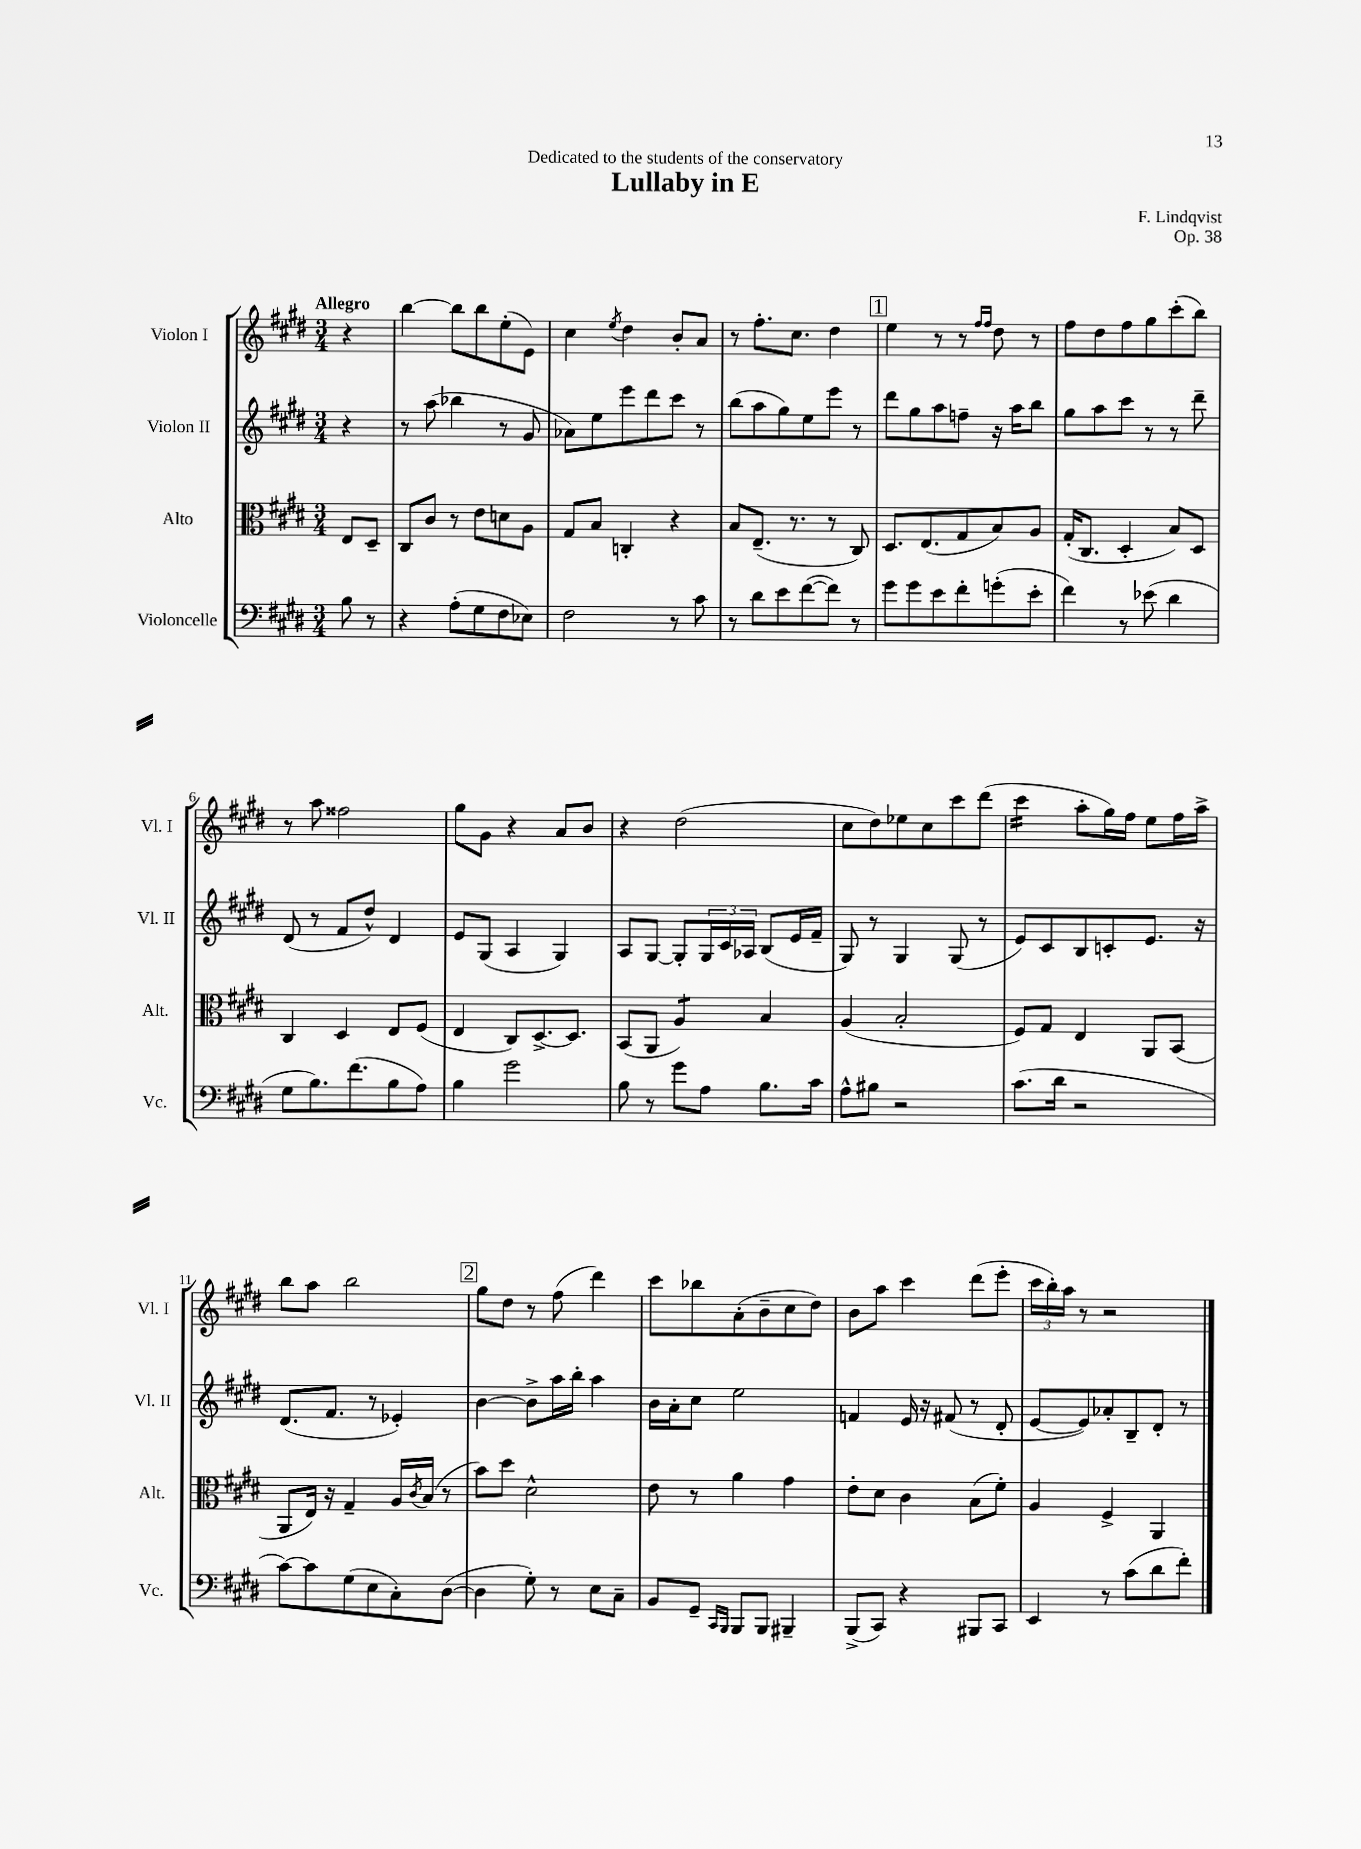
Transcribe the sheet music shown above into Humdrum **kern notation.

**kern	**kern	**kern	**kern
*staff4	*staff3	*staff2	*staff1
*clefF4	*clefC3	*clefG2	*clefG2
*k[f#c#g#d#]	*k[f#c#g#d#]	*k[f#c#g#d#]	*k[f#c#g#d#]
*M3/4	*M3/4	*M3/4	*M3/4
8B\	8E/L	4r	4r
8r	8D#~/J	.	.
=	=	=	=
4r	8C#/L	8r	[4bb\
.	8c#/J	(8aa\	.
(8A'\L	8r	4bb-\	8bb\]L
8G#\	8e\L	.	8bb\
8F#\	8d\	8r	(8ee'\
8E-\J)	8A\J	8g#/	8e\J)
=	=	=	=
2F#\	8G#/L	8a-\L)	4cc#\
.	8B/J	8ee\	.
.	.	.	8qee/
.	4C'/	8eee\	4dd#\
.	.	8ddd#\	.
8r	4r	8ccc#\J	8b'/L
8c#\	.	8r	8a/J
=	=	=	=
8r	8B/L	(8bb\L	8r
8d#\L	(8.E~/J	8aa\	8.ff#'\L
8e\	.	8gg#\)	.
.	8.r	.	8.cc#\J
([8f#\	.	8ee\	.
8f#\]J)	8r	8eee\J	4dd#\
8r	8C#/)	8r	.
=	=	=	=
8g#\L	8.D#/L	8ddd#\L	4ee\
8g#\	.	8gg#\	.
.	(8.E/	.	.
8e\	.	8aa\	8r
8f#'\	8G#/	8ff~\J	8r
.	.	.	16qqff#/LL
.	.	.	16qqff#/JJ
(8g'\	8B/)	16r	8dd#\
.	.	16aa\LK	.
8e'\J	8A/J	8bb\J	8r
=	=	=	=
4f#\)	(16G#'/LK	8gg#\L	8ff#\L
.	8.C#/J	.	.
.	.	8aa\	8dd#\
8r	4D#'/	8ccc#\J	8ff#\
(8e-\	.	8r	8gg#\
4d#\	8B/L)	8r	(8ccc#'\
.	8D#/J	8ddd#~\	8bb\J)
=	=	=	=
8G#\L	4C#/	(8d#/	8r
8.B\)	.	8r	8aa\
.	4D#/	8f#/L	2ff##\
(8.f#\	.	.	.
.	.	8dd#^^/J)	.
8B\	8E/L	4d#/	.
8A\J)	(8F#/J	.	.
=	=	=	=
4B\	4E/	8e/L	8gg#\L
.	.	(8G#/J	8g#\J
2g#\	8C#/L)	4A/	4r
.	[8.D#^/	.	.
.	.	4G#/)	8a/L
.	8.D#/]J	.	.
.	.	.	8b/J
=	=	=	=
8B\	(8BB/L	8A/L	4r
8r	8AA/J	[8G#/J	.
8g#\L	4A/)	8G#'/]L	(2dd#\
8A\J	.	24G#/L	.
.	.	24c#/	.
.	.	24A-/JJ	.
8.B\L	4B/	(8B/L	.
.	.	16e/L	.
16c#\Jk	.	16f#~/JJ	.
=	=	=	=
8A^^\L	(4A/	8G#/)	8cc#\L
8B#\J	.	8r	8dd#\)
2r	2B'/	4G#/	8ee-\
.	.	.	8cc#\
.	.	(8G#/	8ccc#\
.	.	8r	(8ddd#\J
=	=	=	=
(8.c#\L	8F#/L)	8e/L)	4ccc#\
.	8G#/J	8c#/	.
16d#\Jk	.	.	.
2r	4E/	8B/	8aa'\L
.	.	8c'/	16gg#\L)
.	.	.	16ff#\JJ
.	8AA/L	8.e/J	8ee\L
.	(8BB/J	.	16ff#\L
.	.	16r	16aa^\JJ
=	=	=	=
[8c#\L)	8AA/L	(8.d#/L	8bb\L
8c#\]	16E/Jk)	.	8aa\J
.	16r	8.f#/J	.
(8G#\	4G#~/	.	2bb\
8E\	.	8r	.
8C#'\)	16A/LL	4e-'/)	.
.	8qc#/	.	.
.	(16B/JJ	.	.
([8D#\J	8r	.	.
=	=	=	=
4D#\]	8b\L)	[4b\	8gg#\L
.	8dd#\J	.	8dd#\J
8G#'\)	2d#^^\	8b^\]L	8r
8r	.	16aa\L	(8ff#\
.	.	16bb'\JJ	.
8E\L	.	4aa\	4ddd#\)
8C#~\J	.	.	.
=	=	=	=
8BB/L	8e\	16b\LL	8ccc#\L
.	.	16a'\J	.
8GG#~/J	8r	8cc#\J	8bb-\
16qqCC#/LL	.	.	.
16qqBBB/JJ	.	.	.
8BBB/L	4a\	2ee\	(8a'\
8BBB/J	.	.	8b~\
4BBB#~/	4g#\	.	8cc#\
.	.	.	8dd#\J)
=	=	=	=
(8BBB^/L	8e'\L	4f/	8b\L
8CC#/J)	8d#\J	.	8aa\J
4r	4c#\	16e/	4ccc#\
.	.	16r	.
.	.	(8f#/	.
8BBB#/L	(8B\L	8r	(8ddd#\L
8CC#/J	8f#'\J)	8d#'/	8eee'\J
=	=	=	=
4EE/	4A/	[8e/L	24ccc#\LL
.	.	.	24bb'\)
.	.	.	24aa\JJ
.	.	8e/])	8r
8r	4F#^/	8a-'/	2r
(8c#\L	.	8B~/	.
8d#\	4AA/	8d#'/J	.
8f#'\J)	.	8r	.
==	==	==	==
*-	*-	*-	*-
